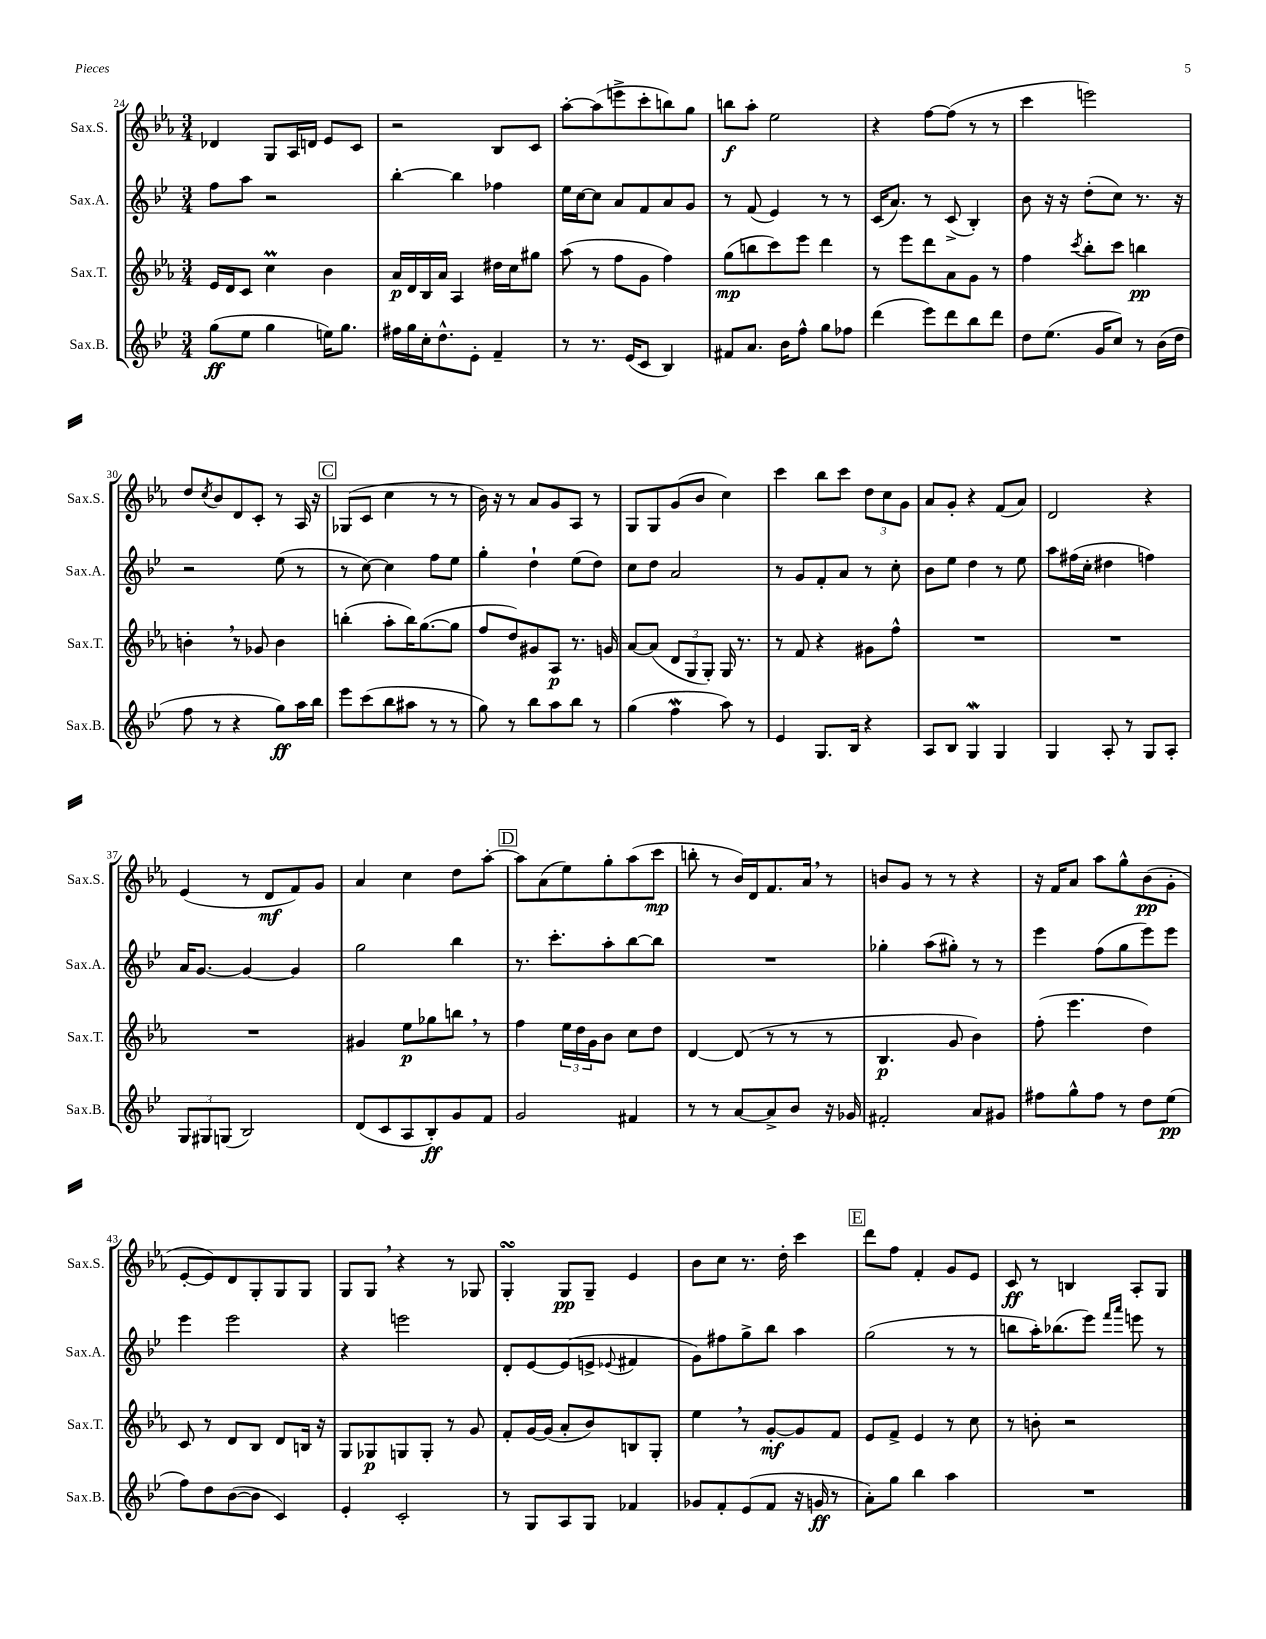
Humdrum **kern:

**kern	**kern	**kern	**kern
*staff4	*staff3	*staff2	*staff1
*clefG2	*clefG2	*clefG2	*clefG2
*k[b-e-]	*k[b-e-a-]	*k[b-e-]	*k[b-e-a-]
*M3/4	*M3/4	*M3/4	*M3/4
(8gg\L	16e-/LL	8ff\L	4d-/
.	16d/J	.	.
8ee-\J	8c/J	8aa\J	.
4gg\	4cc\	2r	8G/L
.	.	.	16A-/L
.	.	.	16d/JJ
16ee\LK)	4b-\	.	8e-/L
8.gg\J	.	.	.
.	.	.	8c/J
=	=	=	=
16ff#\LL	16a-/LL	[4bb-'\	2r
16gg\	16d/	.	.
16cc'\J	16B-/	.	.
8.dd^^\	16a-/JJ	.	.
.	4A-/	4bb-\]	.
8e-'\J	.	.	.
4f~/	16dd#\LL	4ff-\	8B-/L
.	16cc\J	.	.
.	8gg#\J	.	8c/J
=	=	=	=
8r	(8aa-\	16ee-\LL	[8aa-'\L
.	.	[16cc\J	.
8.r	8r	8cc\]J	(8aa-\]
.	8ff\L	8a/L	8eee^\
(16e-/LK	.	.	.
8c/J	8g\J	8f/	8ccc'\
4B-/)	4ff\)	8a/	8bb\)
.	.	8g/J	8gg\J
=	=	=	=
8f#/L	(8gg\L	8r	8bb\L
8.a/J	8bb\	(8f/	8aa-'\J
.	8ccc\)	4e-/)	2ee-\
16b-\LK	.	.	.
8ff^^\J	8eee-\J	.	.
8gg\L	4ddd\	8r	.
8ff-\J	.	8r	.
=	=	=	=
(4ddd\	8r	(16c/LK	4r
.	.	8.a/J)	.
.	8eee-\L	.	.
8eee-\L)	8ddd\	8r	[8ff\L
8ddd\	8a-\	(8c^/	(8ff\]J
8bb-\	8g\J	4B-'/)	8r
8ddd\J	8r	.	8r
=	=	=	=
8dd\L	4ff\	8b-\	4ccc\
(8.ee-\J	.	16r	.
.	.	16r	.
.	8qccc/	.	.
.	8bb-'\L	(8dd'\L	2eee\)
16g/LK	.	.	.
8cc/J)	8ccc\J	8cc\J)	.
8r	4bb\	8.r	.
(16b-\LL	.	.	.
16dd\JJ	.	16r	.
=	=	=	=
8ff\	4b'\	2r	8dd/L
.	.	.	8qcc/
8r	.	.	8b-/
4r	8r	.	8d/
.	8g-/	.	8c'/J
8gg\L)	4b\	(8ee-\	8r
16aa\L	.	8r	16A-/
16bb-\JJ	.	.	16r
=	=	=	=
8eee-\L	(4bb'\	8r	(8G-/L
(8ccc\	.	[8cc\)	8c/J
8bb-\	8aa-'\L	4cc\]	4cc\
8aa#\J	16bb\K)	.	.
.	([8.gg\	.	.
8r	.	8ff\L	8r
8r	8gg\]J	8ee-\J	8r
=	=	=	=
8gg\)	8ff/L	4gg'\	16b-\)
.	.	.	16r
8r	8dd/)	.	8r
8bb-\L	8g#/	4dd`\	8a-/L
8aa\	8A-/J	.	8g/
8bb-\J	8.r	(8ee-\L	8A-/J
8r	.	8dd\J)	8r
.	16g/	.	.
=	=	=	=
(4gg\	[8a-/L	8cc\L	8G/L
.	(8a-/]J	8dd\J	8G/
4ff\	12d/L	2a/	(8g/
.	12G/	.	.
.	.	.	8b-/J
.	12G'/J)	.	.
8aa\)	16G/	.	4cc\)
.	8.r	.	.
8r	.	.	.
=	=	=	=
4e-/	8r	8r	4ccc\
.	8f/	8g/L	.
8.G/L	4r	8f'/	8bb-\L
.	.	8a/J	8ccc\J
16B-/Jk	.	.	.
4r	8g#\L	8r	12dd\L
.	.	.	12cc\
.	8ff^^\J	8cc'\	.
.	.	.	12g\J
=	=	=	=
8A/L	2.r	8b-\L	8a-/L
8B-/J	.	8ee-\J	8g'/J
4G/	.	4dd\	4r
4G/	.	8r	(8f/L
.	.	8ee-\	8a-/J)
=	=	=	=
4G/	2.r	8aa\L	2d/
.	.	(16ff#\L	.
.	.	16cc'\JJ	.
8A'/	.	4dd#\	.
8r	.	.	.
8G/L	.	4ff\)	4r
8A'/J	.	.	.
=	=	=	=
12G/L	2.r	16a/LK	(4e-/
.	.	[8.g/J	.
12G#/	.	.	.
(12G/J	.	.	.
2B-/)	.	4g/_	8r
.	.	.	8d/L
.	.	4g/]	8f/)
.	.	.	8g/J
=	=	=	=
(8d/L	4g#/	2gg\	4a-/
8c/	.	.	.
8A/	8ee-\L	.	4cc\
8B-'/)	8gg-\	.	.
8g/	8bb\J	4bb-\	8dd\L
8f/J	8r	.	[8aa-'\J
=	=	=	=
2g/	4ff\	8.r	8aa-\]L
.	.	.	(8a-\
.	.	8.ccc'\L	.
.	24ee-\LL	.	8ee-\)
.	24dd\	.	.
.	24g\J	.	.
.	8b-\J	8aa'\	8gg'\
4f#/	8cc\L	[8bb-\	(8aa-\
.	8dd\J	8bb-\]J	8ccc\J
=	=	=	=
8r	[4d/	2.r	8bb'\
8r	.	.	8r
[8a/L	(8d/]	.	16b-/LL)
.	.	.	16d/J
8a^/]	8r	.	8.f/
8b-/J	8r	.	.
.	.	.	16a-/Jk
16r	8r	.	8r
16g-/	.	.	.
=	=	=	=
2f#'/	4.B-/	4gg-'\	8b/L
.	.	.	8g/J
.	.	(8aa\L	8r
.	8g/	8gg#'\J)	8r
8a/L	4b-\)	8r	4r
8g#/J	.	8r	.
=	=	=	=
8ff#\L	(8ff'\	4eee-\	16r
.	.	.	16f/LK
8gg^^\	4.eee-\	.	8a-/J
8ff#\J	.	(8ff\L	8aa-\L
8r	.	8gg\	8gg^^\
8dd\L	4dd\)	8eee-\)	(8b-\
(8ee-\J	.	8eee-\J	8g'\J
=	=	=	=
8ff\L)	8c/	4eee-\	[8e-'/L
8dd\	8r	.	8e-/])
([8b-\	8d/L	2eee-\	8d/
8b-\]J	8B-/J	.	8G'/
4c/)	8d/L	.	8G/
.	16B/Jk	.	8G/J
.	16r	.	.
=	=	=	=
4e-'/	8G/L	4r	8G/L
.	8G-/	.	8G/J
2c'/	8G/	2eee\	4r
.	8G'/J	.	.
.	8r	.	8r
.	8g/	.	8G-/
=	=	=	=
8r	8f'/L	8d'/L	4G'/
8G/L	[16g/L	[8e-/	.
.	(16g/]JJ	.	.
8A/	8a-'/L	(8e-/]	8G/L
8G/J	8b-/)	8e^/J	8G~/J
.	.	8qqe-/	.
4f-/	8B/	4f#/	4e-/
.	8G'/J	.	.
=	=	=	=
8g-/L	4ee-\	8g\L)	8b-\L
8f'/	.	8ff#\	8cc\J
(8e-/	8r	8gg^\	8.r
8f/J	[8g'/L	8bb-\J	.
.	.	.	16dd'\
16r	8g/]	4aa\	4ccc\
16g/	.	.	.
8r	8f/J	.	.
=	=	=	=
8a'\L)	8e-/L	(2gg\	8ddd\L
8gg\J	8f^/J	.	8ff\J
4bb-\	4e-/	.	4f'/
4aa\	8r	8r	8g/L
.	8cc\	8r	8e-/J
=	=	=	=
2.r	8r	8bb\L	8c/
.	8b'\	16aa'\K)	8r
.	.	(8.bb-\	.
.	2r	.	4B/
.	.	8eee-\J)	.
.	.	16qqfff/LL	.
.	.	16qqaaa/JJ	.
.	.	8eee\	8A-'/L
.	.	8r	8G/J
==	==	==	==
*-	*-	*-	*-
